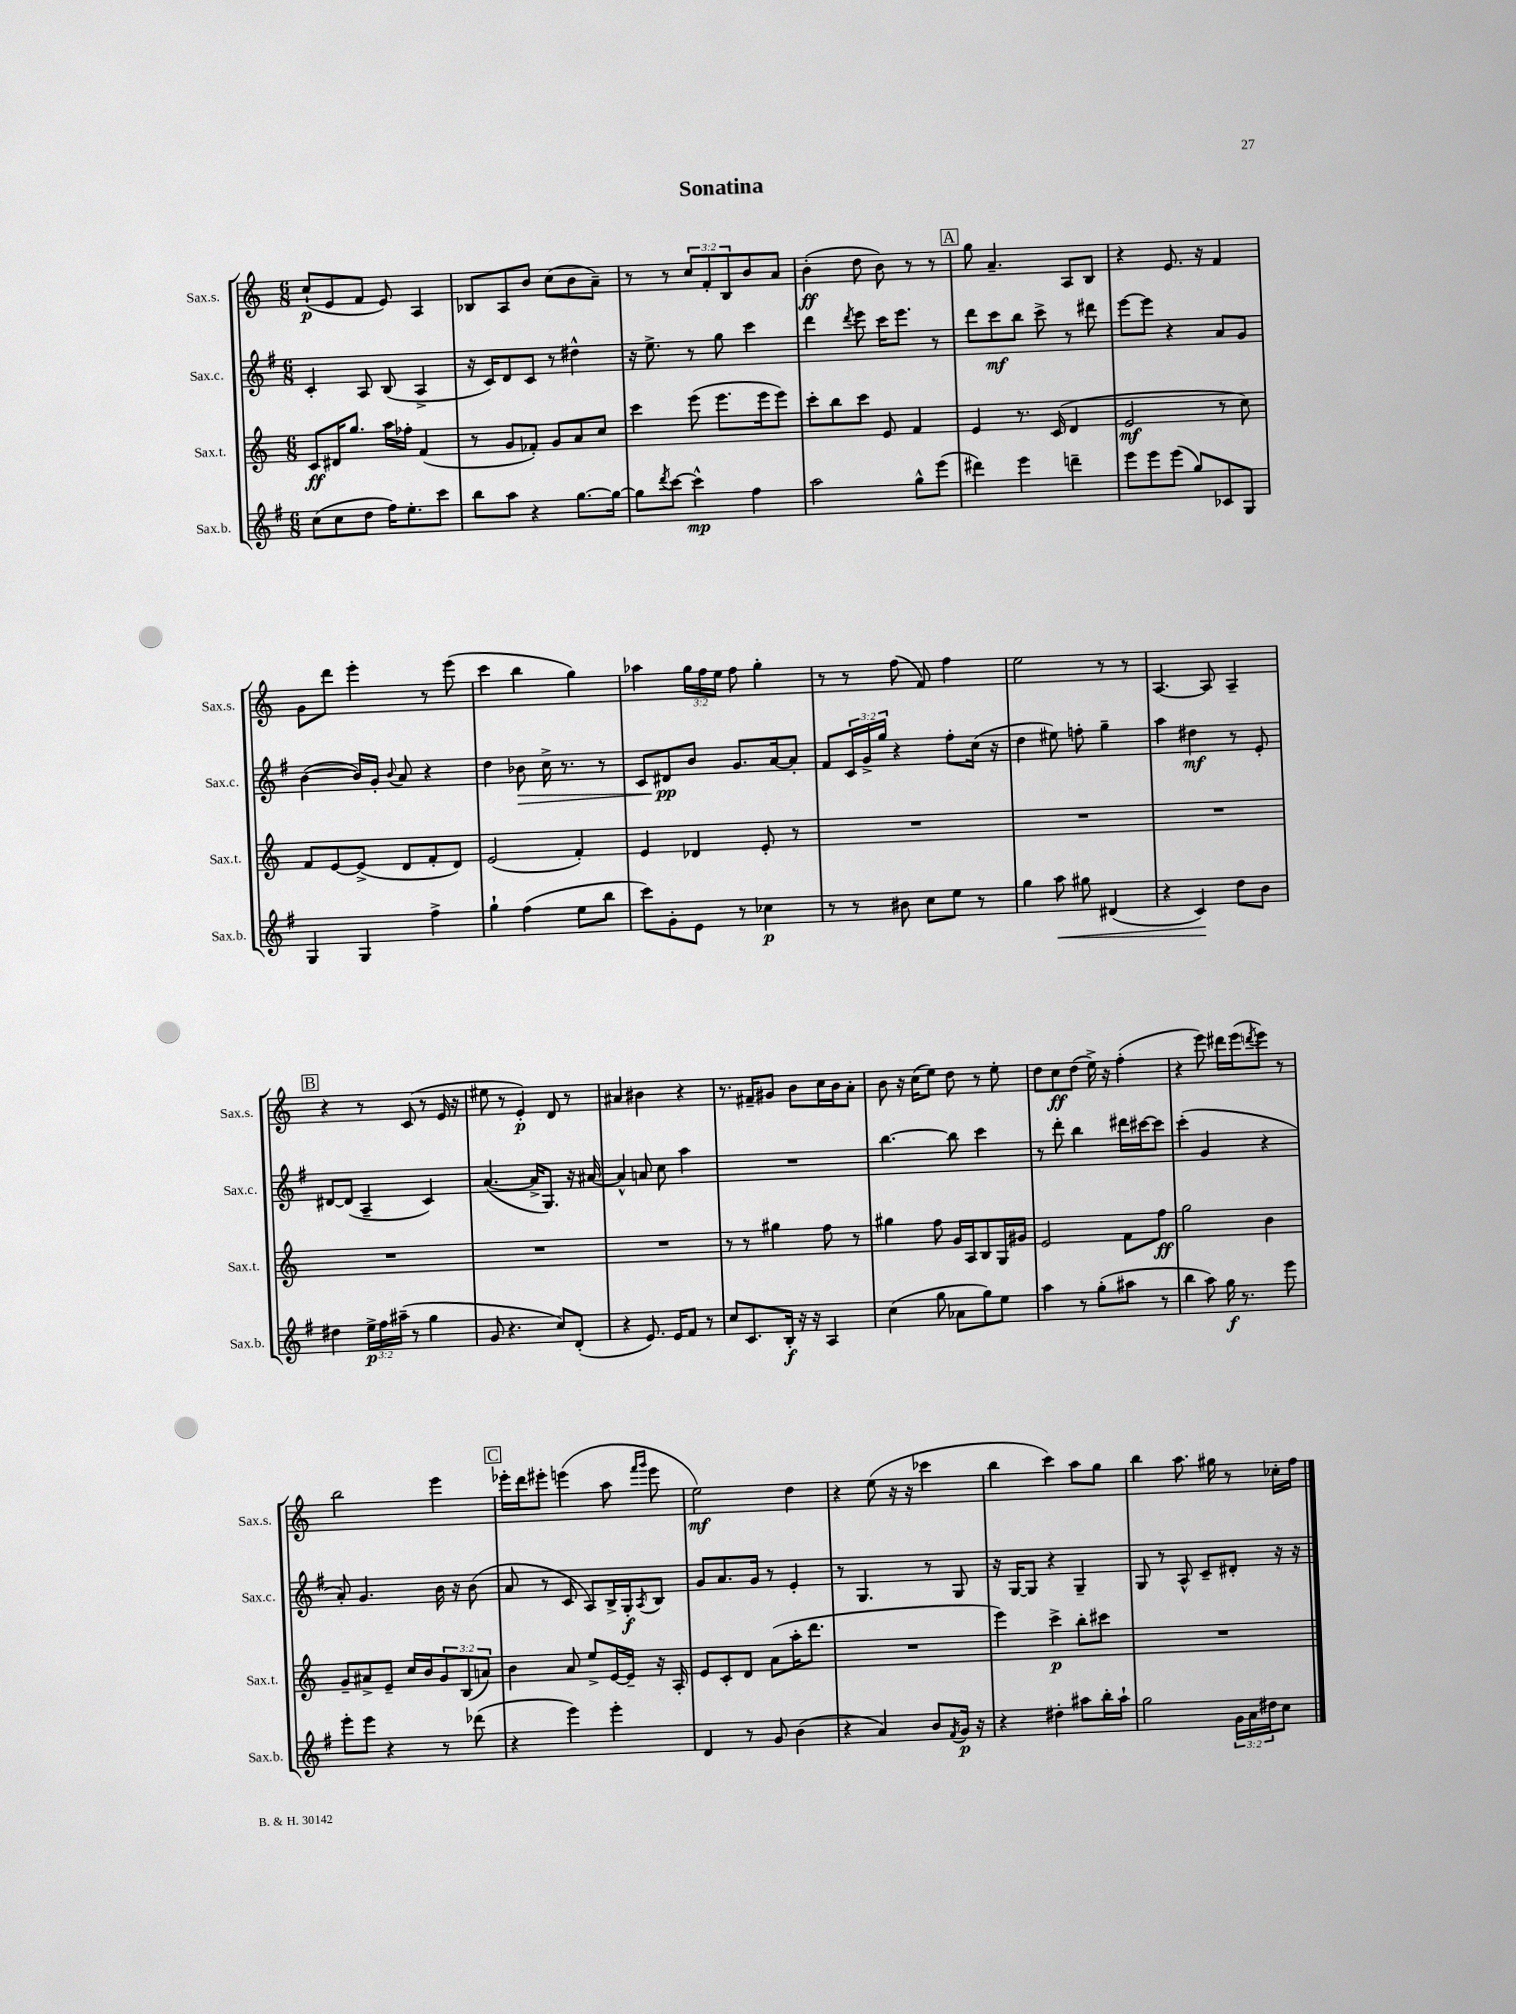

**kern	**kern	**kern	**kern
*staff4	*staff3	*staff2	*staff1
*clefG2	*clefG2	*clefG2	*clefG2
*k[f#]	*k[]	*k[f#]	*k[]
*M6/8	*M6/8	*M6/8	*M6/8
(8cc	8c	4c'	(8cc`
8cc	16d#	.	8e
.	8.gg	.	.
8dd	.	8A	8f
16ff#)	16aa	(8B	8e)
8.ee'	16ff-'	.	.
.	(4f	4A^	4A
8ccc	.	.	.
=	=	=	=
8bb	8r	16r	8B-
.	.	16c)	.
8aa	8g	8d	8A
4r	8f-')	8c	8b
.	8g	8r	(8cc
[8.gg	8a	4dd#^^	8b
.	8cc	.	8a~)
16gg_	.	.	.
=	=	=	=
8gg]	4ccc	16r	8r
.	.	8.ee^	.
8qddd	.	.	.
[8ccc	.	.	8r
4ccc^^]	(8eee	8r	12cc
.	.	.	12f'
.	8.eee	8gg	.
.	.	.	12B
4ff#	.	4ccc	8b
.	16eee	.	.
.	8eee)	.	8a
=	=	=	=
2aa	8ccc'	4ddd	(4b'
.	8bb	.	.
.	.	8qddd	.
.	8ccc	8eee	8dd
.	8e	16ccc	8b)
.	.	8.eee	.
8gg^^	4f	.	8r
(8eee	.	8r	8r
=	=	=	=
4ddd#)	4e	8ddd	8gg
.	.	8ccc	4.a~
4eee	8.r	8bb	.
.	.	8ccc^	.
.	(16c	.	.
4ddd~	4d	8r	8A
.	.	8ddd#	8B
=	=	=	=
8eee	2e	[8eee	4r
8eee	.	8eee]	.
(8eee	.	4r	8.e
8gg)	.	.	.
.	.	.	16r
8c-	8r	8a	4f
8G	8cc)	8g	.
=	=	=	=
4G	8f	([4b	8g
.	[8e	.	8ddd
4G	(8e^]	16b])	4eee'
.	.	16g'	.
.	.	8qqb	.
.	8d	8a	.
4ff#^	8f'	4r	8r
.	8d)	.	(8eee
=	=	=	=
4gg`	(2e	4dd	4ccc
(4ff#	.	8b-	4bb
.	.	16cc^	.
.	.	8.r	.
8ee	4f')	.	4gg)
8bb	.	8r	.
=	=	=	=
8ccc)	4e	8c	4aa-
8g'	.	8d#	.
8e	4d-	8b	24gg
.	.	.	24ff
.	.	.	24ee
8r	.	8.g	8ff
4cc-	8e'	.	4gg'
.	.	[16a	.
.	8r	8a']	.
=	=	=	=
8r	2.r	8f#	8r
8r	.	24c	8r
.	.	24g^	.
.	.	24gg	.
8b#	.	4r	(8ff
8cc	.	.	8f)
8ee	.	8ff#'	4ff
8r	.	(16cc	.
.	.	16r	.
=	=	=	=
4gg	2.r	4dd	2ee
8aa	.	8ee#)	.
8gg#	.	8ff'	.
(4d#	.	4gg~	8r
.	.	.	8r
=	=	=	=
4r	2.r	4aa	[4.A
4c)	.	4dd#	.
.	.	.	8A]
8dd	.	8r	4A~
8b	.	8e'	.
=	=	=	=
4dd#	2.r	[8d#	4r
.	.	(8d#]	.
24ee^	.	4A~	8r
24ff#	.	.	.
(24aa#~	.	.	.
8r	.	.	(8c
4gg	.	4c)	8r
.	.	.	16e
.	.	.	16r
=	=	=	=
8g	2.r	([4.a	8ee#
4.r	.	.	8r
.	.	.	4e')
.	.	16a^]	.
.	.	8.G)	.
8cc)	.	.	8d
(8d'	.	16r	8r
.	.	[16a#	.
=	=	=	=
4r	2.r	4a#^^]	4a#
8.e)	.	8a	4b#
.	.	8cc	.
16e	.	.	.
8f#	.	4aa	4r
8r	.	.	.
=	=	=	=
8cc	8r	2.r	8.r
8.c	8r	.	.
.	.	.	16f#~
.	4gg#	.	8g#
16B'	.	.	.
16r	.	.	8b
16r	.	.	.
4A	8ff	.	16cc
.	.	.	16b
.	8r	.	8a'
=	=	=	=
(4cc	4gg#	[4.bb	8b
.	.	.	16r
.	.	.	(16cc
8gg	8ff	.	8ee)
8a-	16g	8bb]	8dd
.	16A	.	.
8gg)	8B	4ccc	8r
8ee	16G	.	8ee'
.	16g#	.	.
=	=	=	=
4aa	2e	8r	8dd
.	.	8ddd'	8cc
8r	.	4bb	(8dd
(8gg'	.	.	16ee^)
.	.	.	16r
8aa#	8f	16ddd#	(4ff'
.	.	[16ccc#	.
8r	8ff	8ccc#]	.
=	=	=	=
4bb	2gg	(4ccc'	4r
8aa)	.	4g	8eee)
16gg	.	.	16ddd#
8.r	.	.	(16eee
.	.	.	8qddd
.	4b	4r	8eee)
8eee	.	.	8r
=	=	=	=
8eee'	8g~	8a')	2bb
8eee	8a#^	4.g	.
4r	8e~	.	.
.	16cc	.	.
.	16b	.	.
8r	12g	16b	4eee
.	.	16r	.
.	(12B	.	.
(8ddd-	.	(8b	.
.	12a)	.	.
=	=	=	=
4r	4b	8a	16eee-'
.	.	.	16ddd
.	.	8r	8eee#'
4eee)	8a	8c	(4eee
.	8ee^	8A)	.
4eee'	[16e	16B^	8aa
.	16e~]	16G'	.
.	.	.	16qqfff
.	.	8qA	16qqggg
.	16r	8B	8eee
.	16A'	.	.
=	=	=	=
4d	8e	8g	2ee)
.	8c'	8.a	.
8r	8d	.	.
.	.	16g	.
8g	(8a	8r	.
(4b	16aa'	4e'	4dd
.	8.ddd	.	.
=	=	=	=
4r	2.r	8r	4r
.	.	4.G	.
4a)	.	.	(8ee
.	.	.	16r
.	.	.	16r
8b	.	8r	4ccc-
8qf#	.	.	.
16g	.	8G	.
16r	.	.	.
=	=	=	=
4r	4eee)	16r	4bb
.	.	[16G	.
.	.	8G]	.
4dd#'	4ccc^	4r	4ccc)
8aa#	8bb'	4G~	8aa
16bb'	8ccc#	.	8gg
16aa#`	.	.	.
=	=	=	=
2gg	2.r	8G	4bb
.	.	8r	.
.	.	8A^^	8.aa
.	.	8c~	.
.	.	.	16gg#
24g	.	8d#'	8r
24a	.	.	.
24dd#	.	.	.
8cc	.	16r	16cc-'
.	.	16r	16ff
==	==	==	==
*-	*-	*-	*-
